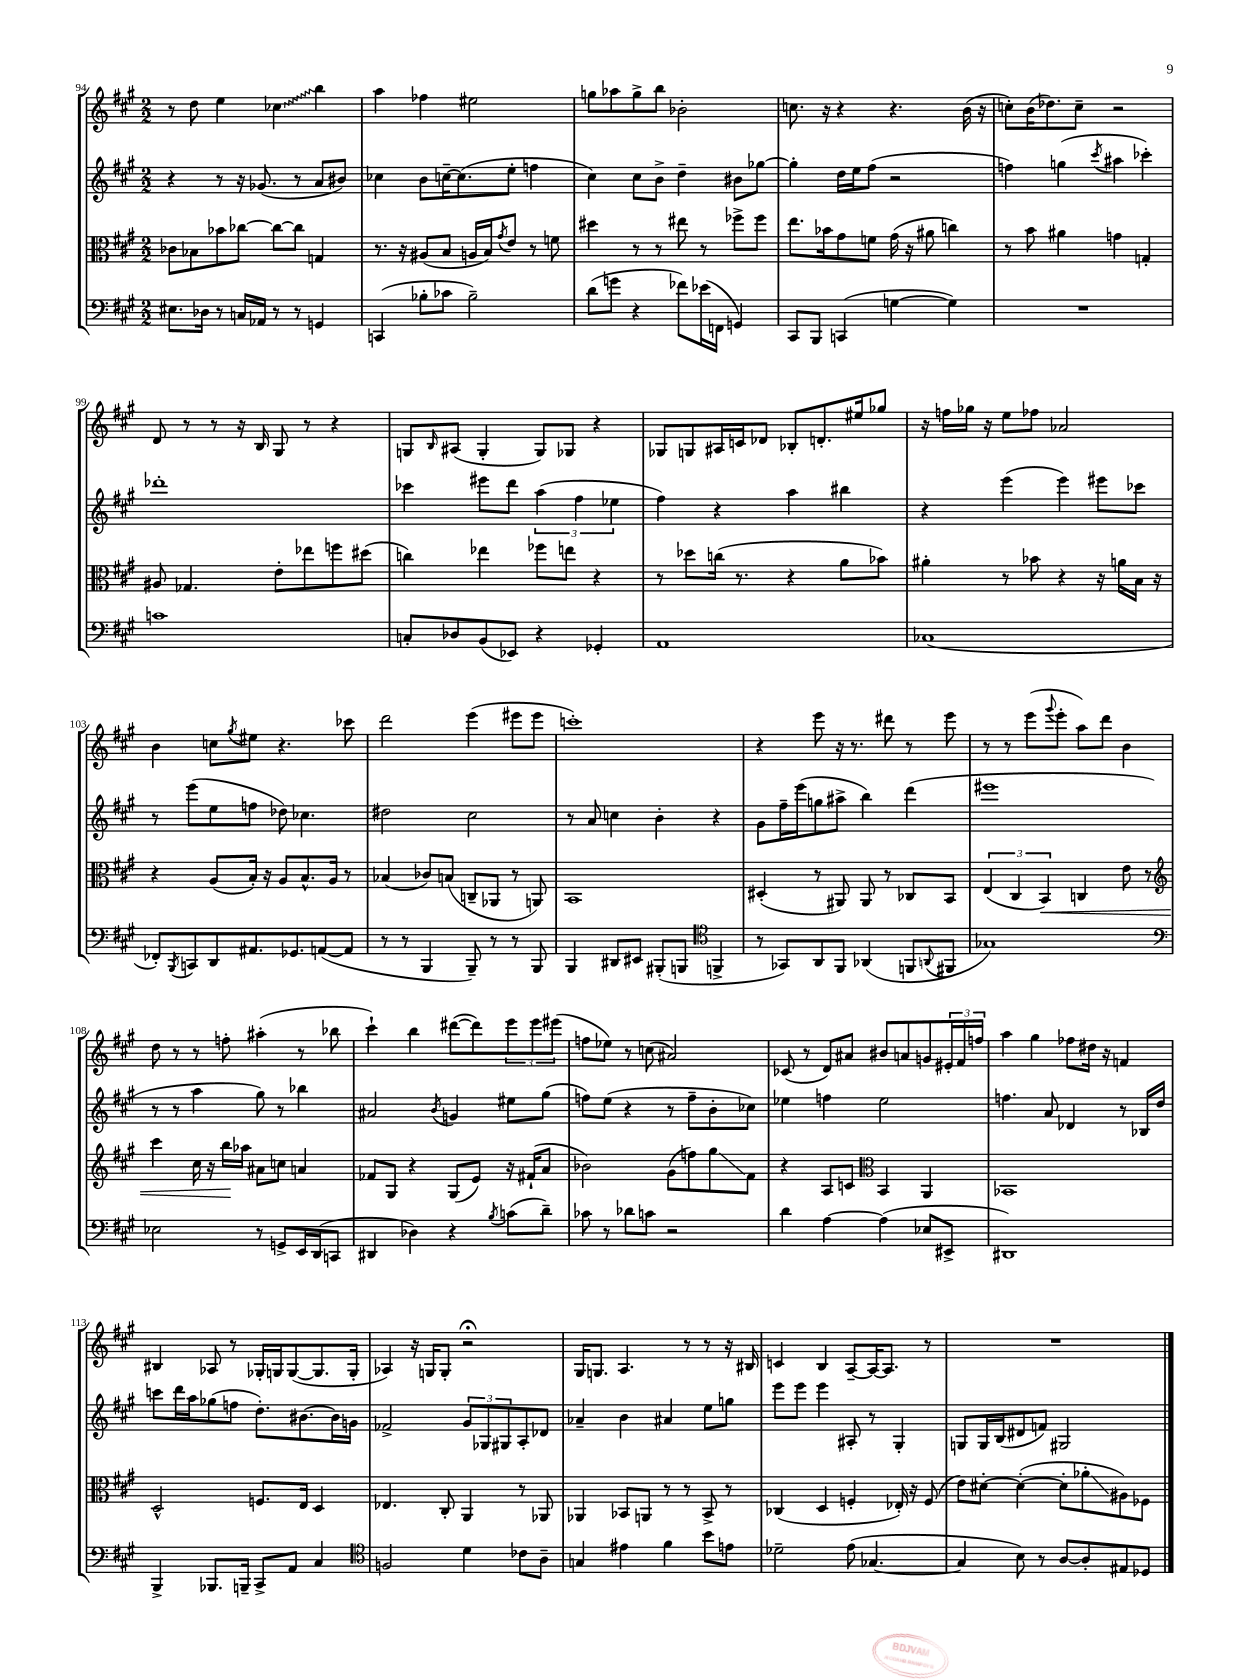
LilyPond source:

<<
\new StaffGroup <<
\new Staff = "s0" {
    \clef treble \key a \major \numericTimeSignature \time 2/2
    r8 d''8 e''4 \once \override Glissando.style = #'zigzag ces''4\glissando b''4 |
    a''4 fes''4 eis''2 |
    g''8 aes''8 g''8-> b''8 bes'2-. |
    c''8. r16 r4 r4. b'16( r16 |
    c''8-.) b'16( des''8.) c''8-- r2 |
    d'8 r8 r8 r16 b16 gis8 r8 r4 |
    g8 \grace { b16 } ais8( g4-. g8) ges8 r4 |
    ges8 g8 ais16 c'16 des'8 bes8-. d'8.-. eis''16 ges''8 |
    r16 f''16 ges''16 r16 e''8 fes''8 aes'2 |
    b'4 c''8 \acciaccatura { gis''8 } eis''8 r4. ces'''8 |
    d'''2 e'''4( eis'''8 eis'''8 |
    c'''1-.) |
    r4 e'''8 r16 r8. dis'''8 r8 e'''8 |
    r8 r8 e'''8( \appoggiatura { gis'''8 } e'''8-. a''8) d'''8 b'4 |
    d''8 r8 r8 f''8-. ais''4-.( r8 bes''8 |
    cis'''4-!) b''4 dis'''8~( dis'''8) \tuplet 3/2 { e'''8 e'''8 eis'''8( } |
    f''8 ees''8) r8 c''8( ais'2) |
    ces'8( r8 d'8) ais'8 bis'8 a'8 g'8 \tuplet 3/2 { eis'16-. fis'16 f''16 } |
    a''4 gis''4 fes''8 dis''16 r16 f'4 |
    bis4 aes8 r8 ges16-. g16 g8~( g8. g16-. |
    aes4) r16 g16 g8-. r2\fermata |
    gis16 g8. a4. r8 r8 r16 bis16 |
    c'4 b4 a8~-- a16~ a8. r8 |
    R1 \bar "|." |
}
\new Staff = "s1" {
    \clef treble \key a \major \numericTimeSignature \time 2/2
    r4 r8 r16 ges'8.( r8 a'8 bis'8) |
    ces''4 b'8 c''16~-- c''8.( e''8-. f''4 |
    cis''4) cis''8 b'8-> d''4-- bis'8 ges''8~ |
    ges''4-. d''16 e''16 fis''8( r2 |
    f''4) g''4( \acciaccatura { cis'''8 } ais''4 ces'''4-.) |
    des'''1-. |
    ces'''4 eis'''8 d'''8 \tuplet 3/2 { a''4( fis''4 ees''4 } |
    fis''4) r4 a''4 bis''4 |
    r4 e'''4( e'''4) eis'''8 ces'''8 |
    r8 e'''8( e''8 f''8 des''8) ces''4. |
    dis''2 cis''2 |
    r8 a'8 c''4 b'4-. r4 |
    gis'8 fis''16-- e'''16( g''8 ais''8-> b''4) d'''4( |
    eis'''1 |
    r8 r8 a''4 gis''8) r8 bes''4 |
    ais'2 \acciaccatura { b'8 } g'4 eis''8 gis''8( |
    f''8) e''8( r4 r8 f''8-- b'8-. ces''8) |
    ees''4 f''4 ees''2 |
    f''4. a'8 des'4 r8 bes16 d''16 |
    c'''8 d'''16 a''16 ges''8( f''8 d''8.-.) bis'8.~ bis'16 g'16 |
    fes'2-> \tuplet 3/2 { gis'8 ges8 gis8 } a8-. des'8 |
    aes'4-- b'4 ais'4 e''8 g''8 |
    e'''8 e'''8 e'''4 ais8-. r8 gis4-. |
    g8 g16 b16( dis'8 f'8) gis2 \bar "|." |
}
\new Staff = "s2" {
    \clef alto \key a \major \numericTimeSignature \time 2/2
    ces'8 bes8 bes'8 ces''8~ ces''8~ ces''8 g4 |
    r8. r16 ais8( b8 a16 b16) \acciaccatura { gis'8 } e'8 r8 f'8 |
    dis''4 r8 r8 eis''8 r8 fes''8-> fes''8 |
    e''8. bes'16 gis'8 f'8 gis'16( r16 ais'8 c''4) |
    r8 b'8 ais'4 g'4 g4-. |
    ais8 ges4. e'8-. ees''8 f''8 dis''8( |
    c''4) ees''4 fes''8 e''8 r4 |
    r8 des''8 c''16( r8. r4 a'8 bes'8) |
    ais'4-. r8 bes'8 r4 r16 a'16 b16 r16 |
    r4 a8( b16-.) r16 a8 b8.-^ a16 r8 |
    bes4( ces'8) b8( c8-- aes,8 r8 a,8) |
    b,1 |
    dis4-.( r8 ais,8) ais,8 r8 ces8 b,8 |
    \tuplet 3/2 { e4( cis4 b,4\<) } c4 e'8 r8 |
    \clef treble cis'''4 cis''16 r16 b''16\! aes''16 ais'8 c''8 a'4 |
    fes'8 gis8 r4 gis8( e'8) r16 fis'16-!( a'8 |
    bes'2) gis'8( f''8) gis''8\glissando fis'8 |
    r4 a8 c'8 \clef alto b,4 a,4 |
    bes,1 |
    d2-^ f8. e16 d4 |
    ees4. cis8-. a,4 r8 aes,8 |
    aes,4 bes,8 a,8 r8 r8 bes,8-> r8 |
    ces4( d4 f4-. ees16-.) r16 f8( |
    e'8) dis'8~-. dis'4~-.( dis'8-. aes'8-.\glissando ais8) fes8 \bar "|." |
}
\new Staff = "s3" {
    \clef bass \key a \major \numericTimeSignature \time 2/2
    eis8. des16 r8 c16 aes,16 r8 r8 g,4 |
    c,4( bes8-. ces'8 bes2--) |
    d'8( g'8 r4 fes'8) ees'16( f,16 g,4) |
    cis,8 b,,8 c,4( g4~ g4) |
    R1 |
    c'1 |
    c8-. des8 b,8( ees,8) r4 ges,4-. |
    a,1 |
    ces1( |
    fes,8-.) \acciaccatura { b,,8 } c,8 d,8 ais,8. ges,8. a,8~( a,8 |
    r8 r8 b,,4 b,,8--) r8 r8 b,,8 |
    b,,4 dis,8 eis,8 bis,,8-.( b,,8 \clef tenor f,4-> |
    r8 ges,8) a,8 fis,8 aes,4( f,8 \appoggiatura { a,8 } fis,8 |
    ges1) |
    \clef bass ees2 r8 g,8-> e,16 d,16( c,8 |
    dis,4 des4) r4 \acciaccatura { b8 } c'8( d'8--) |
    ces'8 r8 des'8 c'8 r2 |
    d'4 a4~ a4( ees8 eis,8-> |
    dis,1) |
    b,,4-> bes,,8. b,,16-- cis,8-> a,8 cis4 |
    \clef tenor f2 d'4 ces'8 a8-- |
    g4 eis'4 fis'4 b'8 e'8 |
    des'2-- e'8( ges4.~ |
    ges4 b8) r8 a8~ a8-. eis8 des8 \bar "|." |
}
>>
>>
\layout { \context { \Score currentBarNumber = #94 } }
